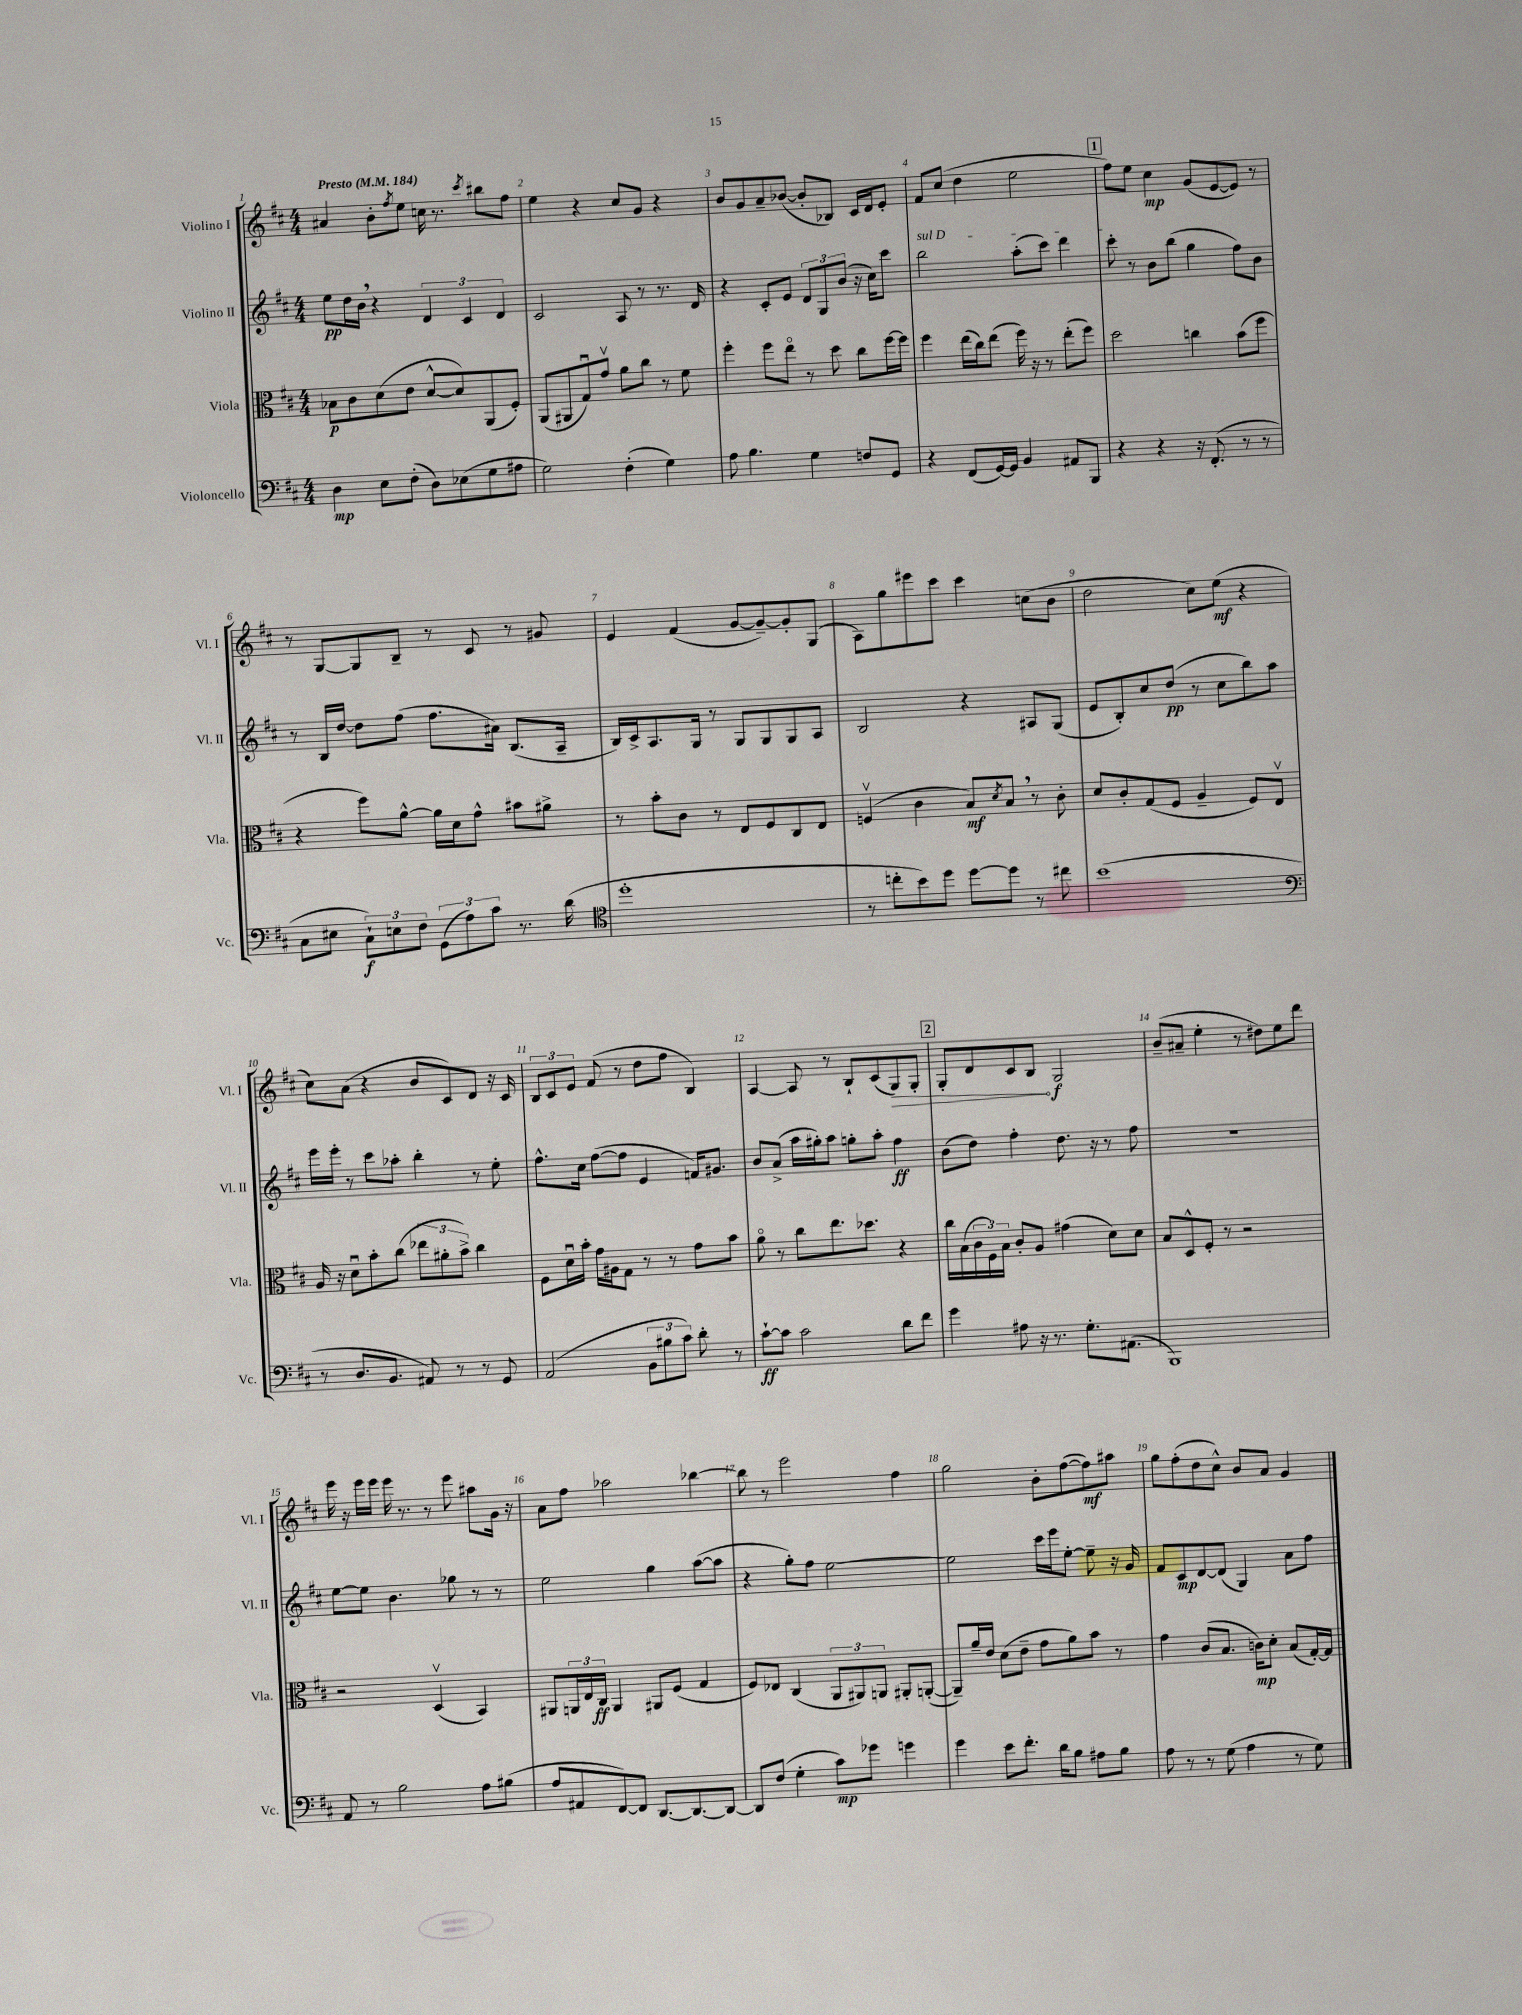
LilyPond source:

<<
\new StaffGroup <<
\new Staff = "s0" \with { instrumentName = "Violino I" shortInstrumentName = "Vl. I" } {
    \clef treble \key d \major \numericTimeSignature \time 4/4 \tempo "Presto" 4 = 184
    ais'4 b'8-. \acciaccatura { fis''8 } e''8 c''16 r8. \acciaccatura { cis'''8 } bis''8 fis''8 |
    e''4 r4 cis''8 g'8 r4 |
    b'8 g'8 a'8-- bes'8~( bes'8-. bes8) cis'16 d'16 e'8-. |
    fis'8 cis''8( d''4 e''2 |
    \mark \markup { \box "1" } fis''8) e''8 cis''4\mp g'8( e'8~ e'8) r8 |
    r8 g8~ g8 b8-- r8 cis'8 r8 gis'8 |
    e'4 fis'4( g'8~ g'8~--) g'8-. g8( |
    a8) g''8 eis'''8 cis'''8 cis'''4 c''8( b'8 |
    d''2 cis''8) e''8\mf( r4 |
    cis''8) a'8( r4 b'8 cis'8) d'8 r16 cis'16 |
    \tuplet 3/2 { b8 cis'8 e'8 } fis'8( r8 d''8 fis''8 b4) |
    a4~ a8 r8 b8-! cis'8( \once \override Hairpin.circled-tip = ##t g8\>) g8-. |
    \mark \markup { \box "2" } g8-. d'8 cis'8 b8\! g2\f |
    b'8--( ais'8-- e''4-. r8 dis''8) e''8 d'''8 |
    e'''16 r16 e'''16 e'''16 e'''16 r8. r8 e'''8 ais''8 g'16 r16 |
    a'8 fis''8 aes''2 bes''4~ |
    bes''8 r8 e'''2 fis''4 |
    g''2 b'8-. fis''8~( fis''8\mf) ais''8 |
    g''8 fis''8-.( d''8 cis''8-^) b'8 a'8 g'4 \bar "|." |
}
\new Staff = "s1" \with { instrumentName = "Violino II" shortInstrumentName = "Vl. II" } {
    \clef treble \key d \major \numericTimeSignature \time 4/4
    e''8\pp d''16 b'16 \breathe r4 \tuplet 3/2 { d'4 cis'4 d'4 } |
    cis'2 a8 r8 r8. d'16 |
    r4 cis'8-. e'8 \tuplet 3/2 { d'8 g8 b'8( } r16 cis''16) cis'''8 |
    \once \override TextSpanner.bound-details.left.text = \markup { \italic "sul D" } b''2\startTextSpan a''8-.( cis'''8) d'''4 |
    \mark \markup { \box "1" } cis'''8-.\stopTextSpan r8 b'8 b''8( g''4 fis''8) b'8 |
    r8 b16 d''16~ d''8 fis''8( fis''8. ais'16) b8.( a16-- |
    b16) cis'16-> a8. g16 r8 g8 g8 g8 a8 |
    b2 r4 ais8 g8( |
    e'8 b8-.) cis''8 d''8\pp( r8 cis''8 b''8) a''8 |
    e'''16 e'''16-. r8 cis'''8 aes''8-. b''4-. r8 e''8-. |
    fis''8.-^ cis''16 fis''8~( fis''8 e'4 f'16) gis'8. |
    b'8 a'8->( a''16 gis''16-.) a''8 g''8-. a''8-. fis''4\ff |
    \mark \markup { \box "2" } b'8( d''8) fis''4-. d''8. r16 r8 fis''8 |
    R1 |
    e''8~ e''8 b'4. ges''8 r8 r8 |
    e''2 g''4 a''8~( a''8 |
    r4 g''8-.) fis''8 e''2~ |
    e''2 cis'''16 e'''16 e''8~-. e''8-- r16 g'16 |
    fis'8 cis'8\mp d'8~ d'8( g4) a'8 fis''8 \bar "|." |
}
\new Staff = "s2" \with { instrumentName = "Viola" shortInstrumentName = "Vla." } {
    \clef alto \key d \major \numericTimeSignature \time 4/4
    bes8\p cis'8 d'8( e'8 d'8~-^ d'8) a,8( fis8-.) |
    a,8( ais,8 g8\downbow) g'8\upbow a'8 cis''8 r8 fis'8 |
    fis''4-. fis''8 e''8\flageolet r8 d''8 cis''8 fis''16~ fis''16 |
    fis''4 e''16( cis''16) e''8( fis''16) r16 r8 e''8-.( fis''8) |
    \mark \markup { \box "1" } d''2 c''4 b'8( fis''8 |
    r4 fis''8) a'8~-^ a'16 d'16 g'8-^ bis'8 ais'8-> |
    r8 b'8-. cis'8 r8 e8 fis8 cis8 e8 |
    f4\upbow( cis'4 b8\mf) \acciaccatura { d'8 } b8 \breathe r8 cis'8-. |
    d'8 cis'8-. g8( fis8 a4-- fis8) e8\upbow |
    a16 r16 d'8\downbow b'8-. cis''8( \tuplet 3/2 { ees''8 ais'8-. b'8->) } cis''4 |
    fis8 d'16\downbow b'16-. g'16 ais16 g8 r8 r8 g'8 b'8 |
    a'8\flageolet r8 cis''8 e''8. des''8. r4 |
    \mark \markup { \box "2" } cis''16 b16( \tuplet 3/2 { cis'16 fis16) b16 } cis'8-. a8 gis'4( d'8) d'8 |
    b8 d8-^ fis8-. r8 r2 |
    r2 d4\upbow( b,4) |
    ais,8 \tuplet 3/2 { a,16 e16 cis16\ff } a,4 ais,8 fis8( g4 |
    fis8) ees8 cis4( \tuplet 3/2 { a,8 ais,8) a,8 } ais,8-. a,8~-.( |
    a,8--) a'16-- e'16 d'8( e'8-- g'8 a'8) b'8 r8 |
    g'4 cis'8( b8. c'16\mp) d'8-. b8( g16~-.) g16 \bar "|." |
}
\new Staff = "s3" \with { instrumentName = "Violoncello" shortInstrumentName = "Vc." } {
    \clef bass \key d \major \numericTimeSignature \time 4/4
    d4\mp e8 fis8-.( d8) ees8( g8 ais8 |
    g2) fis4-.( g4) |
    a8 b4. g4 f8 g,8 |
    r4 fis,8( g,16~) g,16 b,4 ais,8 b,,8 |
    \mark \markup { \box "1" } r4 r4 r16 fis,8.-.( r8 r8 |
    cis8 eis8 \tuplet 3/2 { cis8-!\f) e8 fis8 } \tuplet 3/2 { g,8( a8) cis'8 } r8. d'16( |
    \clef tenor d''1-. |
    r8 c''8-. b'8) d''8 d''8~ d''8 r8 cis''8 |
    b'1( |
    \clef bass r8 d8. b,8. ais,8) r8 r8 g,8 |
    a,2( \tuplet 3/2 { b,8 bis8 cis'8) } d'8-. r8 |
    cis'8~-!\ff cis'8 cis'2 d'8 fis'8 |
    \mark \markup { \box "2" } g'4 ais8 r16 r8. g8.-. ais,8.( |
    b,,1) |
    a,8 r8 b2 a8 bis8( |
    a8 ais,8 fis,8~) fis,8 d,8.~ d,8.~ d,8~ |
    d,8 fis8( g4-. cis'8\mp) ges'8 g'4 |
    g'4 e'8 fis'8.-. d'16 b8 ais8 b8 |
    a8 r8 r8 g8( a4 r8 g8) \bar "|." |
}
>>
>>
\layout { \context { \Score \override BarNumber.break-visibility = ##(#f #t #t) barNumberVisibility = #all-bar-numbers-visible } }
